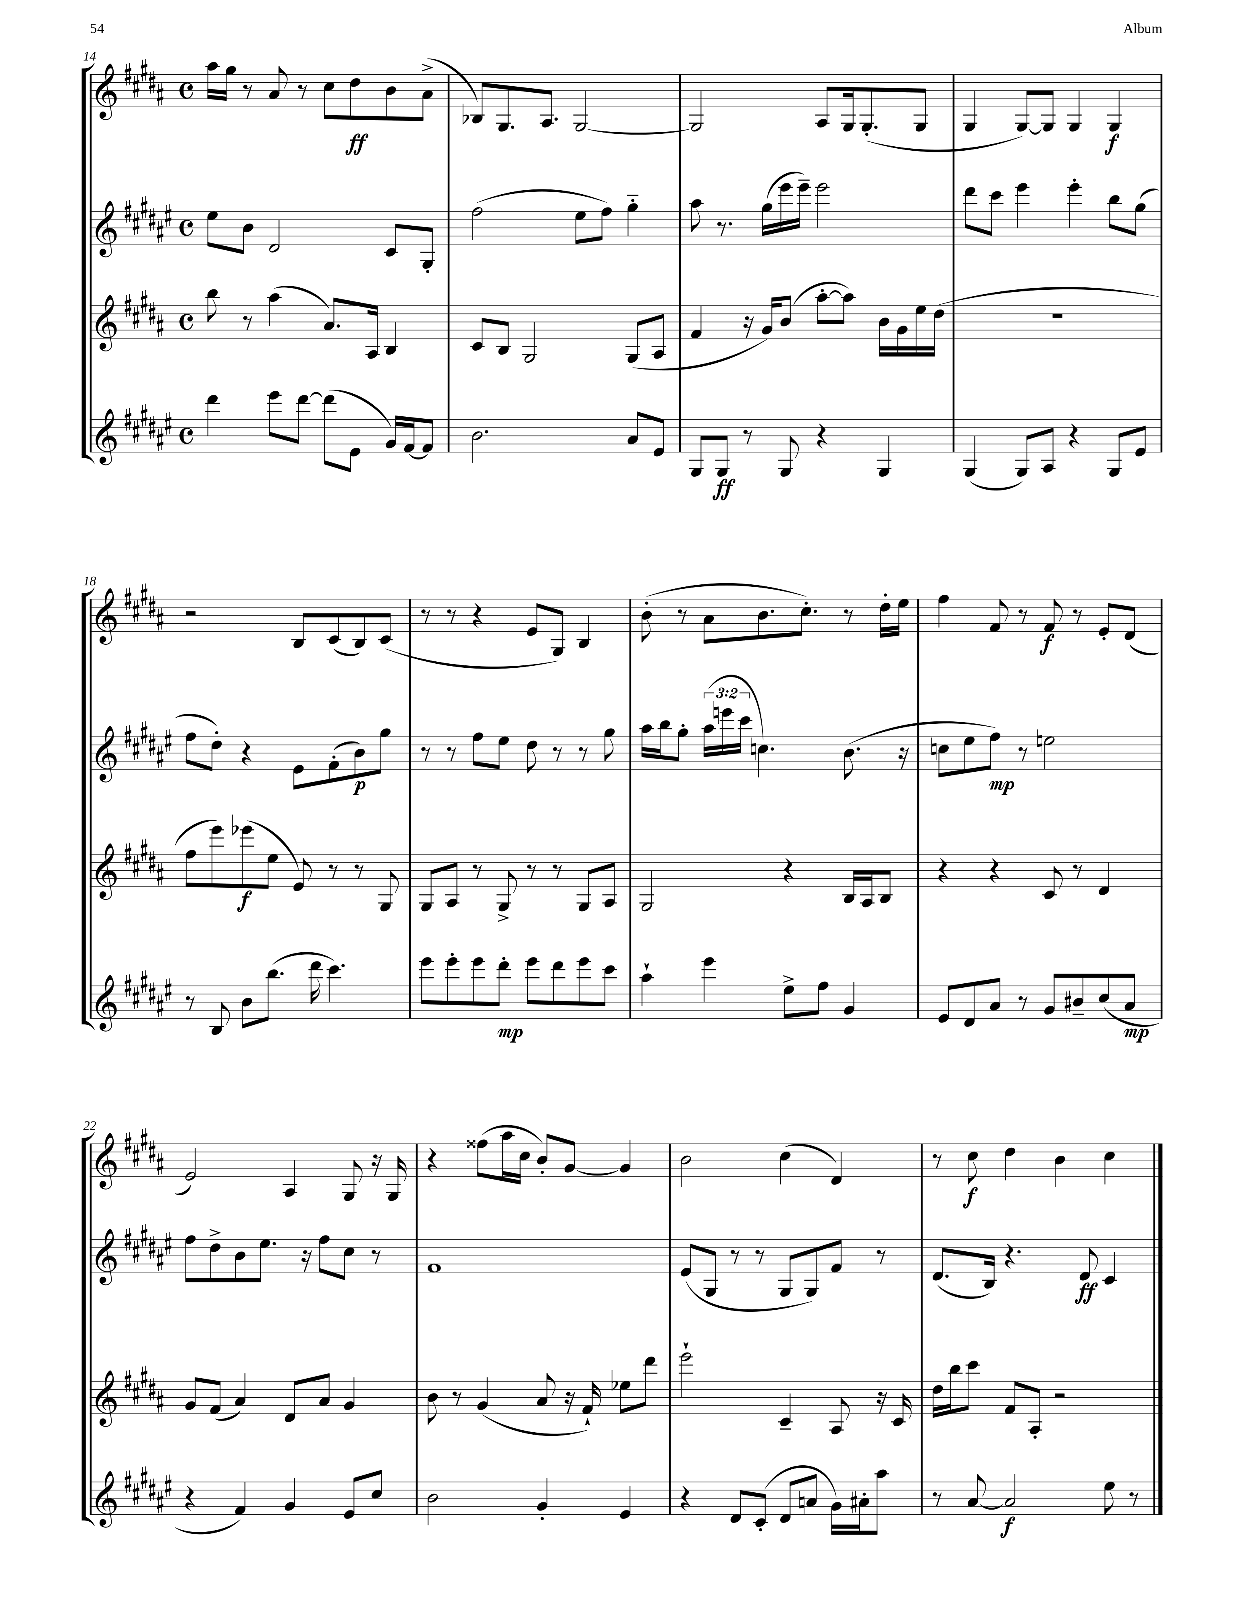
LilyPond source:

<<
\new StaffGroup <<
\new Staff = "s0" {
    \clef treble \key b \major \defaultTimeSignature \time 4/4
    ais''16 gis''16 r8 ais'8 r8 cis''8 dis''8\ff b'8 ais'8->( |
    bes8) gis8. ais8. gis2~ |
    gis2 ais8 gis16 gis8.-.( gis8 |
    gis4 gis8~) gis8 gis4 gis4\f |
    r2 b8 cis'8( b8) cis'8( |
    r8 r8 r4 e'8 gis8) b4 |
    b'8-.( r8 ais'8 b'8. cis''8.-.) r8 dis''16-. e''16 |
    fis''4 fis'8 r8 fis'8\f r8 e'8-. dis'8( |
    e'2) ais4 gis8 r16 gis16 |
    r4 fisis''8( ais''16 cis''16 b'8-.) gis'8~ gis'4 |
    b'2 cis''4( dis'4) |
    r8 cis''8\f dis''4 b'4 cis''4 \bar "|." |
}
\new Staff = "s1" {
    \clef treble \key fis \major \defaultTimeSignature \time 4/4 \override Staff.TupletNumber.text = #tuplet-number::calc-fraction-text
    eis''8 b'8 dis'2 cis'8 gis8-. |
    fis''2( eis''8 fis''8) gis''4-_ |
    ais''8 r8. gis''16( eis'''16 eis'''16--) eis'''2 |
    dis'''8 cis'''8 eis'''4 eis'''4-. b''8 gis''8( |
    fis''8 dis''8-.) r4 eis'8 fis'8-.( b'8\p) gis''8 |
    r8 r8 fis''8 eis''8 dis''8 r8 r8 gis''8 |
    ais''16 b''16 gis''8-. \tuplet 3/2 { ais''16( e'''16 cis'''16 } c''4.) b'8.( r16 |
    c''8 eis''8 fis''8\mp) r8 e''2 |
    fis''8 dis''8-> b'8 eis''8. r16 fis''8 cis''8 r8 |
    fis'1 |
    eis'8( gis8 r8 r8 gis8 gis8) fis'8 r8 |
    dis'8.( b16) r4. dis'8\ff cis'4 \bar "|." |
}
\new Staff = "s2" {
    \clef treble \key b \major \defaultTimeSignature \time 4/4
    b''8 r8 ais''4( ais'8.) ais16 b4 |
    cis'8 b8 gis2 gis8( ais8 |
    fis'4 r16 gis'16) b'8( ais''8~-. ais''8) b'16 gis'16 e''16 dis''16( |
    R1 |
    fis''8 e'''8) ees'''8\f( e''8 e'8) r8 r8 gis8 |
    gis8 ais8 r8 gis8-> r8 r8 gis8 ais8 |
    gis2 r4 b16 ais16 b8 |
    r4 r4 cis'8 r8 dis'4 |
    gis'8 fis'8( ais'4) dis'8 ais'8 gis'4 |
    b'8 r8 gis'4( ais'8 r16 fis'16-!) ees''8 dis'''8 |
    e'''2-! cis'4-- ais8 r16 cis'16 |
    dis''16 b''16 cis'''8 fis'8 ais8-. r2 \bar "|." |
}
\new Staff = "s3" {
    \clef treble \key fis \major \defaultTimeSignature \time 4/4
    dis'''4 eis'''8 dis'''8~ dis'''8( eis'8 gis'16) fis'16~ fis'8 |
    b'2. ais'8 eis'8 |
    gis8 gis8\ff r8 gis8 r4 gis4 |
    gis4( gis8) ais8 r4 gis8 eis'8 |
    r8 b8 b'8 b''8.( dis'''16 cis'''4.) |
    eis'''8 eis'''8-. eis'''8 dis'''8-.\mp eis'''8 dis'''8 eis'''8 cis'''8 |
    ais''4-! eis'''4 eis''8-> fis''8 gis'4 |
    eis'8 dis'8 ais'8 r8 gis'8 bis'8-- cis''8( ais'8\mp |
    r4 fis'4) gis'4 eis'8 cis''8 |
    b'2 gis'4-. eis'4 |
    r4 dis'8 cis'8-.( dis'8 a'8 gis'16) ais'16-. ais''8 |
    r8 ais'8~ ais'2\f eis''8 r8 \bar "|." |
}
>>
>>
\layout { \context { \Score currentBarNumber = #14 } }
